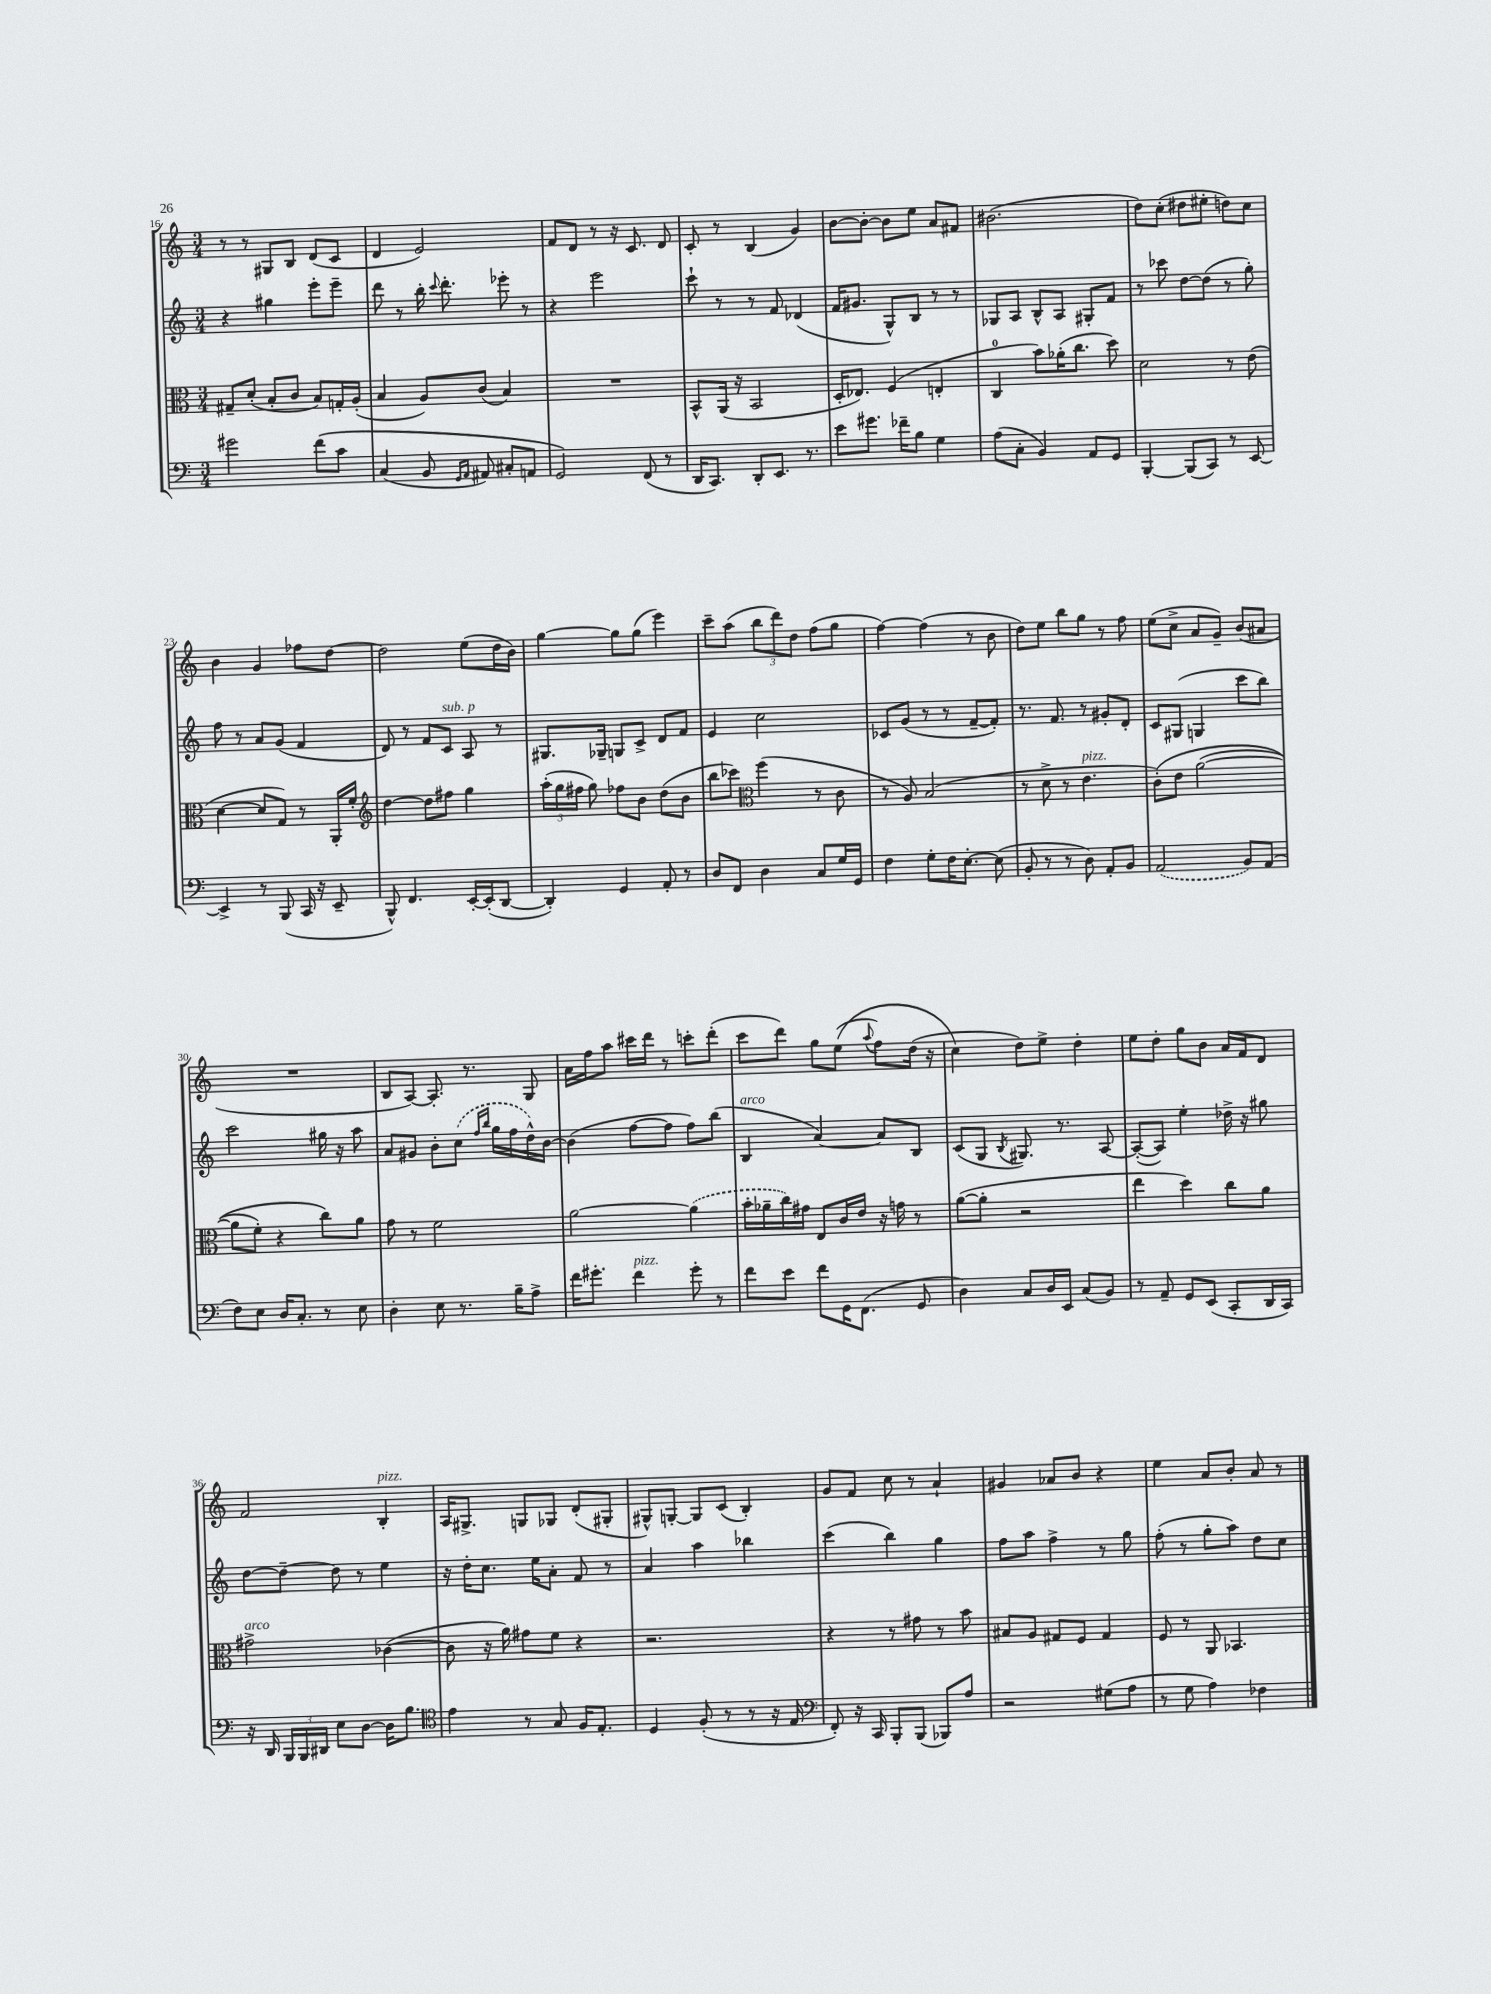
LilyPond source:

<<
\new StaffGroup <<
\new Staff = "s0" {
    \clef treble \key c \major \numericTimeSignature \time 3/4
    \autoBeamOff r8 r8 gis8[ b8] d'8[( c'8] |
    d'4 e'2) |
    f'8[ d'8] r8 r16 c'8. d'8 |
    c'8-. r8 b4( g'4) |
    b'8[~ b'8]~-. b'8[ e''8] a'8[ fis'8] |
    bis'2.( |
    d''8[) c''8]-.( dis''8[ eis''8]-. d''8[) c''8] |
    b'4 g'4 fes''8[ d''8]~ |
    d''2 e''8[( d''16 b'16]) |
    g''4~ g''8[ g''8]( e'''4) |
    c'''8[-- a''8]( \tuplet 3/2 { b''8[ d'''8) d''8] } f''8[( g''8] |
    f''4~) f''4( r8 b'8 |
    d''8[) e''8] b''8[ g''8] r8 f''8 |
    e''8[( c''8]-> a'8[ g'8]--) b'8[( ais'8] |
    R2. |
    b8[ a8]~) a8.-. r8. g8 |
    a'16[ f''16 a''8] cis'''16[ d'''16] r8 c'''8[-. d'''8]-.( |
    c'''8[ d'''8]) g''8[ e''8](\( \appoggiatura { a''8 } f''8[) d''16]( r16 |
    c''4\) d''8[) e''8]-> d''4-. |
    e''8[ d''8]-. g''8[ b'8] a'16[ f'16 d'8] |
    f'2 b4-.^\markup { \italic "pizz." } |
    a16[ gis8.]-> g8[ ges8] d'8[-.( gis8]-. |
    gis8[-^) g8]~-. g8[ c'8]( b4-.) |
    g'8[ f'8] c''8 r8 a'4-! |
    gis'4 aes'8[ b'8] r4 |
    e''4 a'8[ b'8]-. a'8 r8 \bar "|." |
}
\new Staff = "s1" {
    \clef treble \key c \major \numericTimeSignature \time 3/4
    \autoBeamOff r4 gis''4 e'''8[-. e'''8]-- |
    d'''8 r8 b''16-. \appoggiatura { c'''8 } d'''8.-. ees'''8-. r8 |
    r4 e'''2 |
    c'''8-! r8 r8 f'8 des'4( |
    f'16[ gis'8.] g8[-^) b8] r8 r8 |
    ges8[ a8] b8[-^ a8] gis8[-. f'8] |
    r8 ces'''8 d''8[~ d''8]( r8 g''8-.) |
    f''8 r8 a'8[ g'8]( f'4 |
    d'8) r8 f'8[ c'8]^\markup { \italic "sub. p" } a8 r8 |
    gis8.[ ges16]-- g8[ c'8]-> d'8[ f'8] |
    e'4 c''2 |
    ces'8[ g'8]( r8 r8 f'8[~-- f'8]-.) |
    r8. f'8. r8 gis'8[-. d'8]-. |
    c'8[ gis8]( g4 c'''8[ b''8]) |
    c'''2 gis''16 r16 a''8 |
    a'8[ gis'8] b'8[-. \once \slurDashed c''8]( \grace { f''16[ b''16] } g''16[ f''16 d''16-^) b'16]~ |
    b'4( f''8[~ f''8] f''8[) b''8]( |
    b4^\markup { \italic "arco" } a'4~) a'8[ b8] |
    c'8[( g8] \acciaccatura { b8 } gis8.) r8. a8~ |
    a8[~-.( a8]) e''4-. des''16-> r16 gis''8 |
    d''8[~ d''8]~-- d''8 r8 e''4 |
    r16 d''16[-. c''8.] e''16[ a'8]-. f'8 r8 |
    a'4 a''4 bes''4 |
    c'''4( b''4) g''4 |
    f''8[ a''8] f''4-> r8 g''8 |
    f''8-.( r8 g''8[-. a''8]) d''8[ c''8] \bar "|." |
}
\new Staff = "s2" {
    \clef alto \key c \major \numericTimeSignature \time 3/4
    \autoBeamOff gis8[-- d'8]-.( b8[-. c'8] b8[) g16-. a16]-.( |
    b4 a8[) c'8]( b4) |
    R2. |
    b,8[-^ a,16]( r16 b,2 |
    d16[-. ees8.]) f4( e4-. |
    c4-0 b'8[) aes'16-.( c''8.] d''8) |
    d'2 r8 e'8( |
    d'4~ d'8[ g8]) r8 a,16[-. f'16]-. |
    \clef treble d''4~ d''8[ fis''8] g''4 |
    \tuplet 3/2 { a''16[-.( g''16 fis''16] } g''8) fes''8[ b'8] d''8[( b'8] |
    b''8[ ces'''8]) \clef alto f''4( r8 c'8 |
    r8 a8) b2( |
    r8 d'8-> r8 e'4.^\markup { \italic "pizz." } |
    c'8[-.)\( e'8] a'2~( |
    a'8[ f'8]-.) r4 c''8[\) a'8] |
    g'8 r8 f'2 |
    a'2~ \once \slurDashed a'4( |
    b'16[-. aes'16-- c''16) gis'16] e8[ c'16 e'16] r16 g'16 r8 |
    a'8[~( a'8]-. r2 |
    e''4 d''4) c''8[ a'8] |
    gis'2->^\markup { \italic "arco" } ces'4~( |
    ces'8 r16 a'16) gis'8[ f'8] r4 |
    r2. |
    r4 r8 gis'8 r8 b'8 |
    bis8[ a8] gis8[ f8] gis4 |
    f8 r8 a,8 bes,4. \bar "|." |
}
\new Staff = "s3" {
    \clef bass \key c \major \numericTimeSignature \time 3/4
    \autoBeamOff gis'2 f'8[\( c'8] |
    c4( b,8 \grace { g,16[ a,16] } ais,8) cis8[-. a,8] |
    g,2\) f,8( r8 |
    d,16[ c,8.]) d,8[-. e,8.] r8. |
    e'8[ gis'8.] fes'16[-- b8] g4 |
    a8[( c8]-. b,4) a,8[ g,8] |
    b,,4~-. b,,8[( c,8]) r8 e,8~ |
    e,4-> r8 b,,8( c,16 r16 e,8-- |
    b,,8-^) f,4. e,16[~-. e,16-.( d,8]~ |
    d,4-.) g,4 a,8-. r8 |
    d8[ f,8] d4 c8[ g16 g,16] |
    f4 g8[-. f16 e8.]~-. e8( |
    b,8-. r8 r8 d8) a,8[-. b,8] |
    \once \slurDashed a,2( b,8[) a,8]( |
    f8[) e8] d16[ c8.]-. r8 e8 |
    d4-. e8 r8. b16[-- a8]-> |
    f'16[ gis'8.]-. f'4^\markup { \italic "pizz." } gis'8-. r8 |
    f'8[ e'8] f'8[ g,16 f,8.]( g,8 |
    d4) c8[ d16 e,16] c8[( b,8]) |
    r8 a,8-- g,8[ e,8]( c,8[-. d,16 c,16]) |
    r16 d,16 \tuplet 3/2 { b,,16[ b,,16 dis,16] } e8[ d8]~ d16[ b8.] |
    \clef tenor e'4 r8 g8 f16[ e8.]-. |
    d4 f8-.( r8 r8 r16 e16 |
    \clef bass f,8-.) r16 c,16 b,,8[-. b,,8]( bes,,8[) a8] |
    r2 gis8[( a8] |
    r8 g8 a4) fes4 \bar "|." |
}
>>
>>
\layout { \context { \Score currentBarNumber = #16 } }
